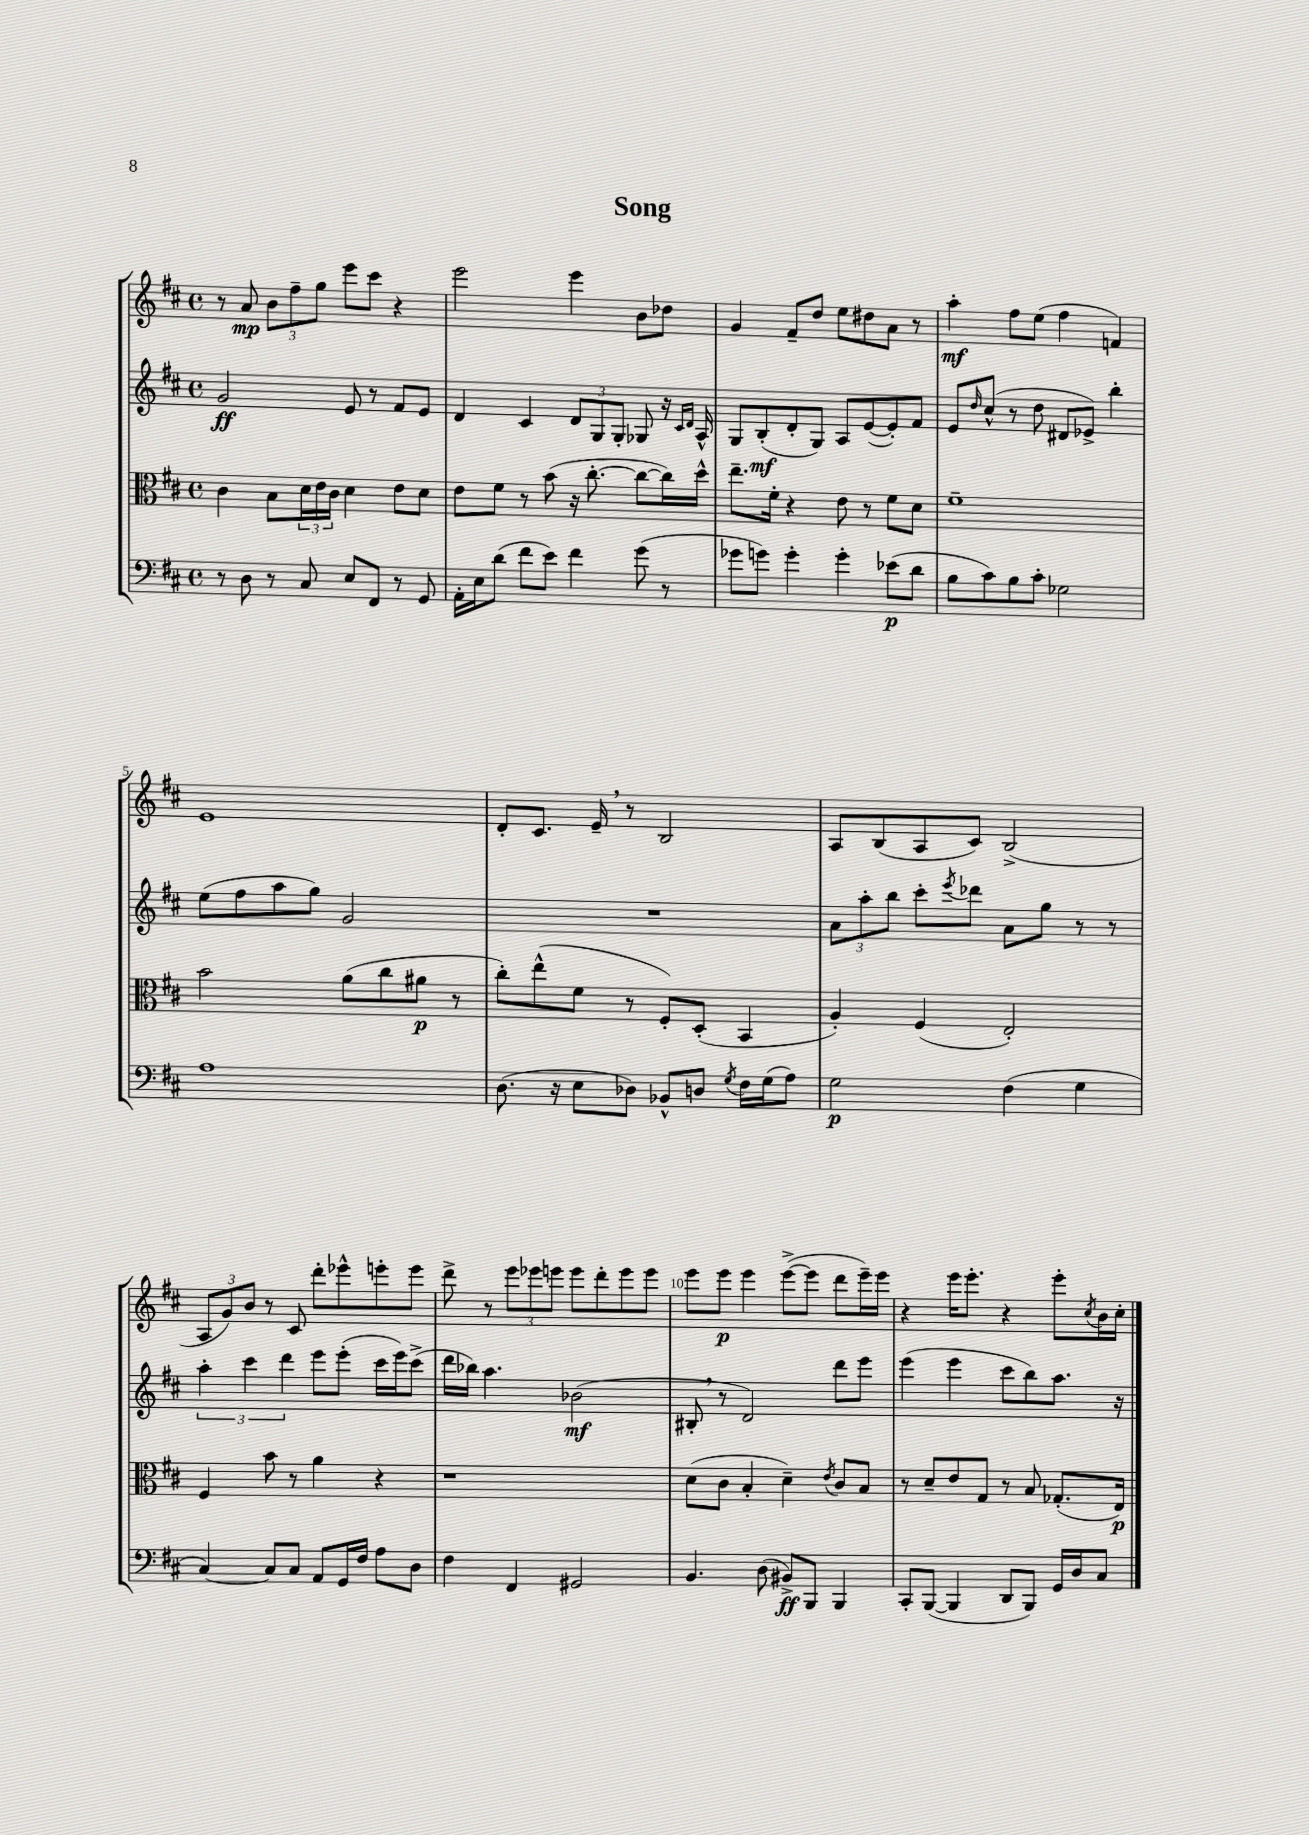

**kern	**kern	**kern	**kern
*staff4	*staff3	*staff2	*staff1
*clefF4	*clefC3	*clefG2	*clefG2
*k[f#c#]	*k[f#c#]	*k[f#c#]	*k[f#c#]
*M4/4	*M4/4	*M4/4	*M4/4
*met(c)	*met(c)	*met(c)	*met(c)
8r	4c#	2g	8r
8D	.	.	8a
8r	8B	.	12b
.	.	.	12ff#~
8C#	24d	.	.
.	24e	.	12gg
.	24c#	.	.
8E	4d	8e	8eee
8FF#	.	8r	8ccc#
8r	8e	8f#	4r
8GG	8d	8e	.
=	=	=	=
16AA'	8e	4d	2eee
16E	.	.	.
(8d	8f#	.	.
8f#	8r	4c#	.
8e)	(8b	.	.
4f#	16r	12d	4eee
.	[8.cc#'	.	.
.	.	12G	.
.	.	12G'	.
(8g	8cc#_	8G-	8b
8r	16cc#])	16r	8dd-
.	.	16qqc#	.
.	.	16qqd	.
.	16dd^^	16A^^	.
=	=	=	=
8g-	8.ee~	8G	4g
8g)	.	(8B'	.
.	16f#'	.	.
4g'	4r	8d'	8f#~
.	.	8G)	8dd
4g'	8e	8A	8ee
.	8r	([8e	8dd#
(8e-	8f#	8e'])	8a
8d	8d	8f#	8r
=	=	=	=
8B	1f#~	8e	4aa'
.	.	16qqdd	.
8c#)	.	(8cc#^^	.
8B	.	8r	8ff#
8c#'	.	8dd	(8ee
2G-	.	8d#	4ff#
.	.	8e-^)	.
.	.	4bb'	4f)
=	=	=	=
1A	2b	(8ee	1e
.	.	8ff#	.
.	.	8aa	.
.	.	8gg)	.
.	(8a	2g	.
.	8cc#	.	.
.	8a#	.	.
.	8r	.	.
=	=	=	=
(8.D	8cc#')	1r	8d'
.	(8ee^^	.	8.c#
16r	.	.	.
8E	8f#	.	.
.	.	.	16e~
8D-)	8r	.	8r
8BB-^^	8F#')	.	2B
8D	(8D'	.	.
8qG	.	.	.
16F#	4BB	.	.
(16G	.	.	.
8A)	.	.	.
=	=	=	=
2G	4A')	12a	8A
.	.	12aa'	.
.	.	.	(8B
.	.	12bb	.
.	(4F#	8ccc#'	8A
.	.	8qeee	.
.	.	8ddd-	8c#)
(4F#	2E')	8a	(2B^
.	.	8gg	.
4G	.	8r	.
.	.	8r	.
=	=	=	=
[4C#)	4F#	6aa'	12A
.	.	.	12g)
.	.	6ccc#	12b
8C#]	8b	.	8r
.	.	6ddd	.
8C#	8r	.	8c#
8AA	4a	8eee	8ddd'
16GG	.	(8eee'	8eee-^^
16F#	.	.	.
8A	4r	16ccc#	8eee'
.	.	16eee)	.
8D	.	(8ccc#^	8eee
=	=	=	=
4F#	1r	16ddd	8ddd^
.	.	16bb-)	.
.	.	4.aa	8r
4FF#	.	.	12eee
.	.	.	12eee-
.	.	.	12eee
2GG#	.	(2b-	8eee
.	.	.	8ddd'
.	.	.	8eee
.	.	.	8eee
=	=	=	=
4.BB	(8d	8B#'	8eee
.	8c#	8r	8eee
.	4B'	2d)	4eee
(8D	.	.	.
8BB#^)	4d~)	.	([8eee^
8BBB	.	.	8eee]
.	8qe	.	.
4BBB	8c#	8ddd	8ddd
.	8B	8eee	16eee~)
.	.	.	16eee
=	=	=	=
8CC#'	8r	(4eee	4r
([8BBB	8d~	.	.
4BBB]	8e	4eee	16eee
.	.	.	8.eee'
.	8G	.	.
8DD	8r	8ccc#	4r
8BBB)	8B	8bb)	.
16GG	(8.G-'	8.aa	8eee'
16D	.	.	.
.	.	.	8qcc#
8C#	.	.	16b
.	16E)	16r	16cc#'
==	==	==	==
*-	*-	*-	*-
